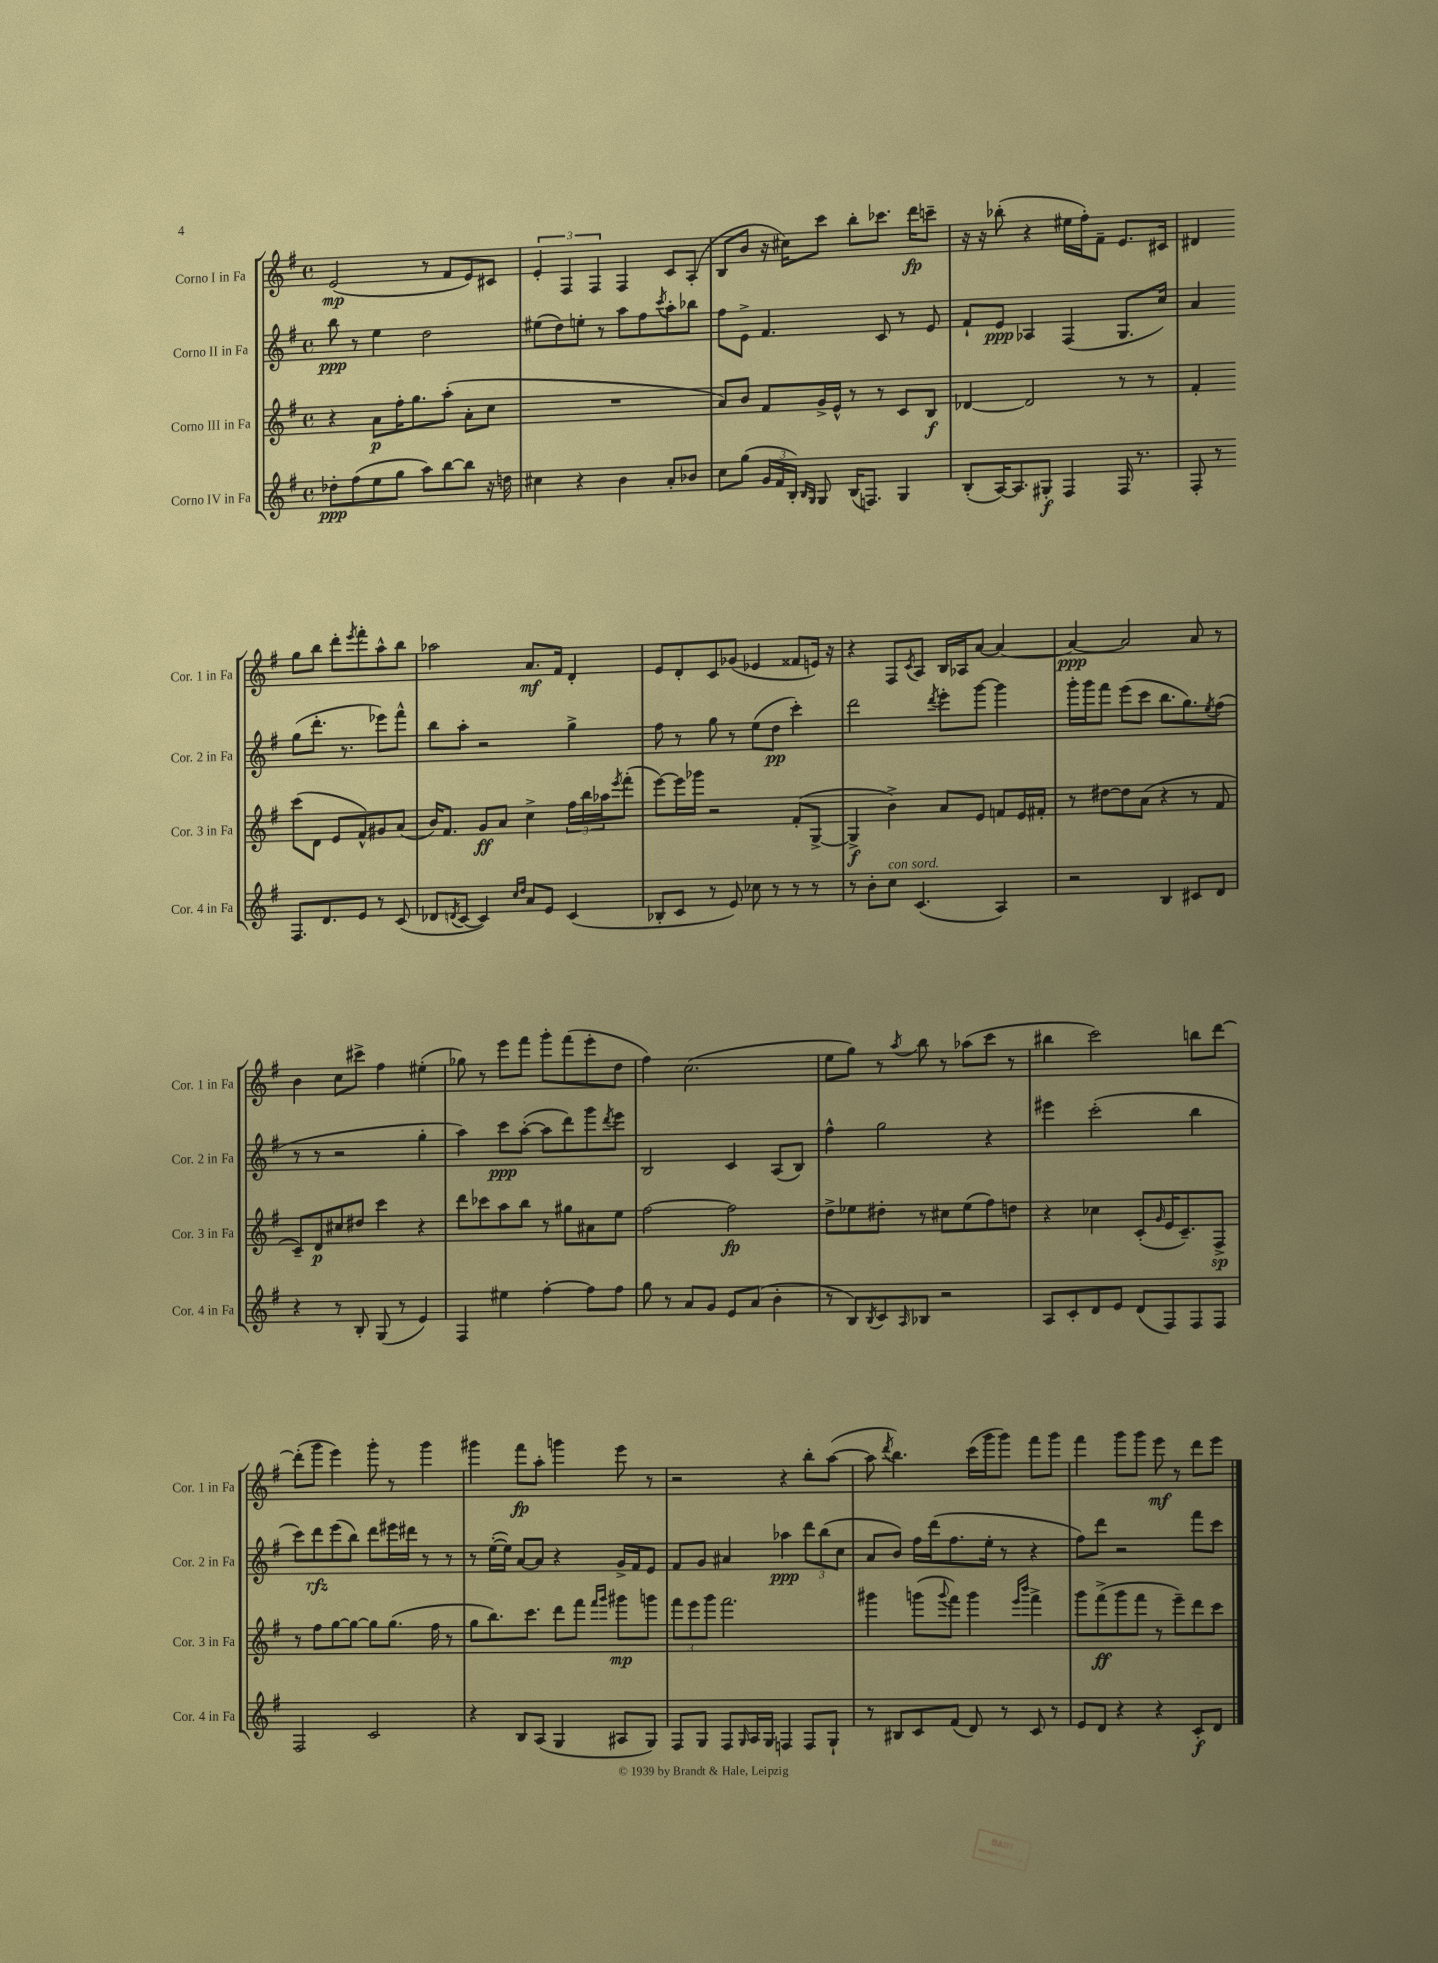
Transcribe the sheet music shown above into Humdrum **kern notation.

**kern	**kern	**kern	**kern
*staff4	*staff3	*staff2	*staff1
*clefG2	*clefG2	*clefG2	*clefG2
*k[f#]	*k[f#]	*k[f#]	*k[f#]
*M4/4	*M4/4	*M4/4	*M4/4
*met(c)	*met(c)	*met(c)	*met(c)
8dd-'\L	4r	8bb\	(2e/
(8ff#\	.	8r	.
8ee\	8a\L	4ee\	.
8gg\J	16ff#'\K	.	.
.	8.gg\	.	.
8aa\L)	.	2dd\	8r
[8bb\	(8aa'\J	.	8f#/L
8bb\]J	8a'\L	.	8e/)
16r	8cc\J	.	8c#/J
16dd\	.	.	.
=	=	=	=
4cc#\	1r	(8ee#\L	6e'/
.	.	8dd\)	.
.	.	.	6F#/
4r	.	8ee'\J	.
.	.	.	6F#/
.	.	8r	.
4b\	.	8aa\L	4F#/
.	.	8ff#\	.
.	.	8qccc/	.
8a'/L	.	8aa'\	8c/L
8b-/J	.	8bb-\J	(8A'/J
=	=	=	=
8cc\L	8a/L)	8ff#\L	8B/L
(8gg\J	8b/J	8e^\J	8b/J
24g/LL	8f#/L	4.f#/	16r
24f#/	.	.	.
.	.	.	16cc#\LK)
24B'/JJ)	.	.	.
16qqB/LL	.	.	.
16qqG/JJ	.	.	.
8G/	16g^/L	.	8ccc\J
.	16e^^/JJ	.	.
(16B/LK	8r	.	8bb'\L
8.F/J)	.	.	.
.	8r	8c/	8.ccc-\J
4G/	8c/L	8r	.
.	.	.	16ddd\LK
.	8B/J	8e/	8ccc~\J
=	=	=	=
(8B'/L	[4d-/	8f#`/L	16r
.	.	.	16r
[16A/K)	.	8e/J	(8bb-'\
8.A/]	.	.	.
.	2d-/]	4A-/	4r
8G#'/J	.	.	.
4F#/	.	(4F#/	16ee#\LL
.	.	.	16ff#'\J)
.	.	.	8f#~\J
16F#/	8r	8.G/L	8.e/L
8.r	.	.	.
.	8r	.	.
.	.	16cc/Jk)	16c#/Jk
=	=	=	=
8F#'/	4f#'/	4a/	4d#/
8r	.	.	.
8.F#/L	(8ccc\L	(8gg\L	8gg\L
.	8d\J	8.ddd'\J	8bb\J
8.d/	.	.	.
.	8e/L	.	8ddd'\L
.	.	8.r	.
.	.	.	8qeee/
8e/J	8f#^^/)	.	8fff#'\
8r	8g#/	8eee-\L)	8aa^^\
(8c/	(8a/J	8fff#^^\J	8bb\J
=	=	=	=
8d-/L	16b/LK)	8bb\L	2aa-\
.	8.f#/J	.	.
8qd/	.	.	.
[8c/J	.	8aa'\J	.
4c/])	8g/L	2r	.
.	8a/J	.	.
16qqcc/LL	.	.	.
16qqdd/JJ	.	.	.
8a/L	4cc^\	.	8.a/L
8e/J	.	.	.
.	.	.	16f#/Jk
(4c/	24ff#\LL	4gg^\	4d'/
.	24bb\	.	.
.	24aa-\J	.	.
.	8qeee/	.	.
.	(8fff#'\J	.	.
=	=	=	=
8B-'/L	[8eee\L)	8ff#\	8e/L
8c/J	16eee\]L	8r	8d'/
.	16ggg-\JJ	.	.
8r	2r	8gg\	8c/
8e/)	.	8r	(8g-/J
8cc-\	.	(8ee\L	4e-/
8r	.	8dd\J	.
8r	(8f#'/L	4ccc'\)	8f##/L
8r	[8G^/J	.	16e/Jk)
.	.	.	16r
=	=	=	=
8r	4G^/]	2ddd\	4r
8b'\L	.	.	.
8cc\J	4b^\)	.	8F#/L
.	.	.	8qc/
(4.c/	.	.	8A/J
.	.	8qddd/	.
.	8a/L	8eee'\L	16B/LL
.	.	.	16A-/J
.	8e/J	[8ggg\J	[8a/J
4A/)	8f/L	4ggg\]	4a/_
.	16e/L	.	.
.	16f#'/JJ	.	.
=	=	=	=
2r	8r	16ggg'\LL	4a/_
.	.	16ggg\J	.
.	[8dd#\L	8fff#\J	.
.	8dd#\]	(8eee\L	2a/]
.	(8a\J	8ccc\J	.
4B/	4r	8.bb\L	.
.	.	8.gg\)	.
8c#/L	8r	.	8a/
.	.	8qee/	.
8d/J	8f#/	(8ff#\J	8r
=	=	=	=
4r	8c~/L)	8r	4b\
.	8d/	8r	.
8r	8cc#/	2r	8cc\L
8B'/	8dd#/J	.	8ccc#^\J
(8G/	4ccc\	.	4ff#\
8r	.	.	.
4e/)	4r	4gg'\	(4ee#'\
=	=	=	=
4F#/	8ddd\L	4aa\)	8gg-\)
.	8ccc-\	.	8r
4ee#\	8aa\	8ccc\L	8eee\L
.	8bb\J	([8aa'\J	8fff#\J
[4ff#'\	8r	8aa\]L	8ggg'\L
.	8gg#\L	8ddd\)	(8fff#\
8ff#\]L	8a#\	8ggg\	8eee'\
.	.	8qddd/	.
8ff#\J	8ee\J	8eee\J	8dd\J
=	=	=	=
8gg\	[2ff#\	2B/	4ff#\)
8r	.	.	.
8a/L	.	.	(2.cc\
8g/J	.	.	.
8e/L	2ff#\]	4c/	.
(8a/J	.	.	.
4b'\	.	(8A/L	.
.	.	8B/J)	.
=	=	=	=
8r	8dd^\L	4ff#^^\	8ee\L
8B/L)	8ee-\	.	8gg\J)
8qB/	.	.	.
8c/	8dd#'\J	2gg\	8r
16qqA/	.	.	8qaa/
8B-/J	8r	.	8bb\
2r	8cc#\L	.	8r
.	(8ee-\	.	(8aa-\L
.	8ff#\)	4r	8ccc\J
.	8dd\J	.	8r
=	=	=	=
8A/L	4r	4eee#\	4bb#\
8c'/	.	.	.
8d/	4cc-\	(2ccc'\	2ccc\)
8e/J	.	.	.
(8d/L	(8c'/L	.	.
.	16qqg/	.	.
8F#/)	16e/K	.	.
.	8.c~/)	.	.
8F#/	.	4bb\	8bb\L
8F#/J	8F#^/J	.	[8ddd\J
=	=	=	=
2F#/	8r	8ccc\L)	(8ddd'\]L
.	8ff#\L	8ddd\	8ggg\J
.	[8gg\	(8eee\	4eee\)
.	8gg\_J	8bb\J)	.
2c/	8gg\]L	8ddd\L	8ggg'\
.	(8.gg\J	16eee#\L	8r
.	.	16ddd#\JJ	.
.	.	8r	4ggg\
.	16ff#\	.	.
.	8r	8r	.
=	=	=	=
4r	8gg\L	8r	4ggg#\
.	8.bb\)	([16ee'\LL	.
.	.	16ee\]JJ)	.
8B/L	.	[8a/L	8fff#\L
.	8.ccc\J	.	.
(8A/J	.	8a/]J	8aa'\J
4G/	8ddd\L	4r	4ggg\
.	8fff#\J	.	.
.	16qqfff#/LL	.	.
.	16qqggg/JJ	.	.
8A#/L	8ggg#\L	16g^/LL	8eee\
.	.	16f#/J	.
8G/J)	8ggg\J	8e/J	8r
=	=	=	=
8F#/L	12fff#\L	8f#/L	2r
.	12eee\	.	.
8G/J	.	8g/J	.
.	12ggg\J	.	.
8F#/L	2.fff#\	4a#/	.
16qqG/	.	.	.
16A/L	.	.	.
16G/JJ	.	.	.
4F/	.	4aa-\	4r
8F/L	.	12ddd\L	8bb'\L
.	.	(12bb\	.
8G`/J	.	.	([8aa\J
.	.	12cc\J	.
=	=	=	=
8r	4ggg#\	8a/L	8aa\]
.	.	.	8qddd/
8B#/L	.	8b/J)	4.bb\)
8c/	(8ggg\L	16ff#\LL	.
.	.	(16ddd\J	.
.	8qqggg/	.	.
(8f#/J	8fff#\J)	8.ff#\	.
8d/)	4ggg\	.	(16ccc\LL
.	.	16ee'\Jk	16ggg\J
8r	.	8r	8ggg\J)
.	16qqeee/LL	.	.
.	16qqbbb/JJ	.	.
8c/	4fff#^\	4r	8fff#\L
8r	.	.	8ggg\J
=	=	=	=
8e/L	8ggg\L	8ff#\L)	4fff#\
8d/J	(8fff#^\	8ddd\J	.
4r	8ggg\	2r	8ggg\L
.	8fff#\J	.	8ggg\J
4r	8r	.	8eee\
.	8eee~\L)	.	8r
8c'/L	8ddd\	8fff#\L	8ddd\L
8d/J	8ccc\J	8ccc\J	8eee\J
==	==	==	==
*-	*-	*-	*-
